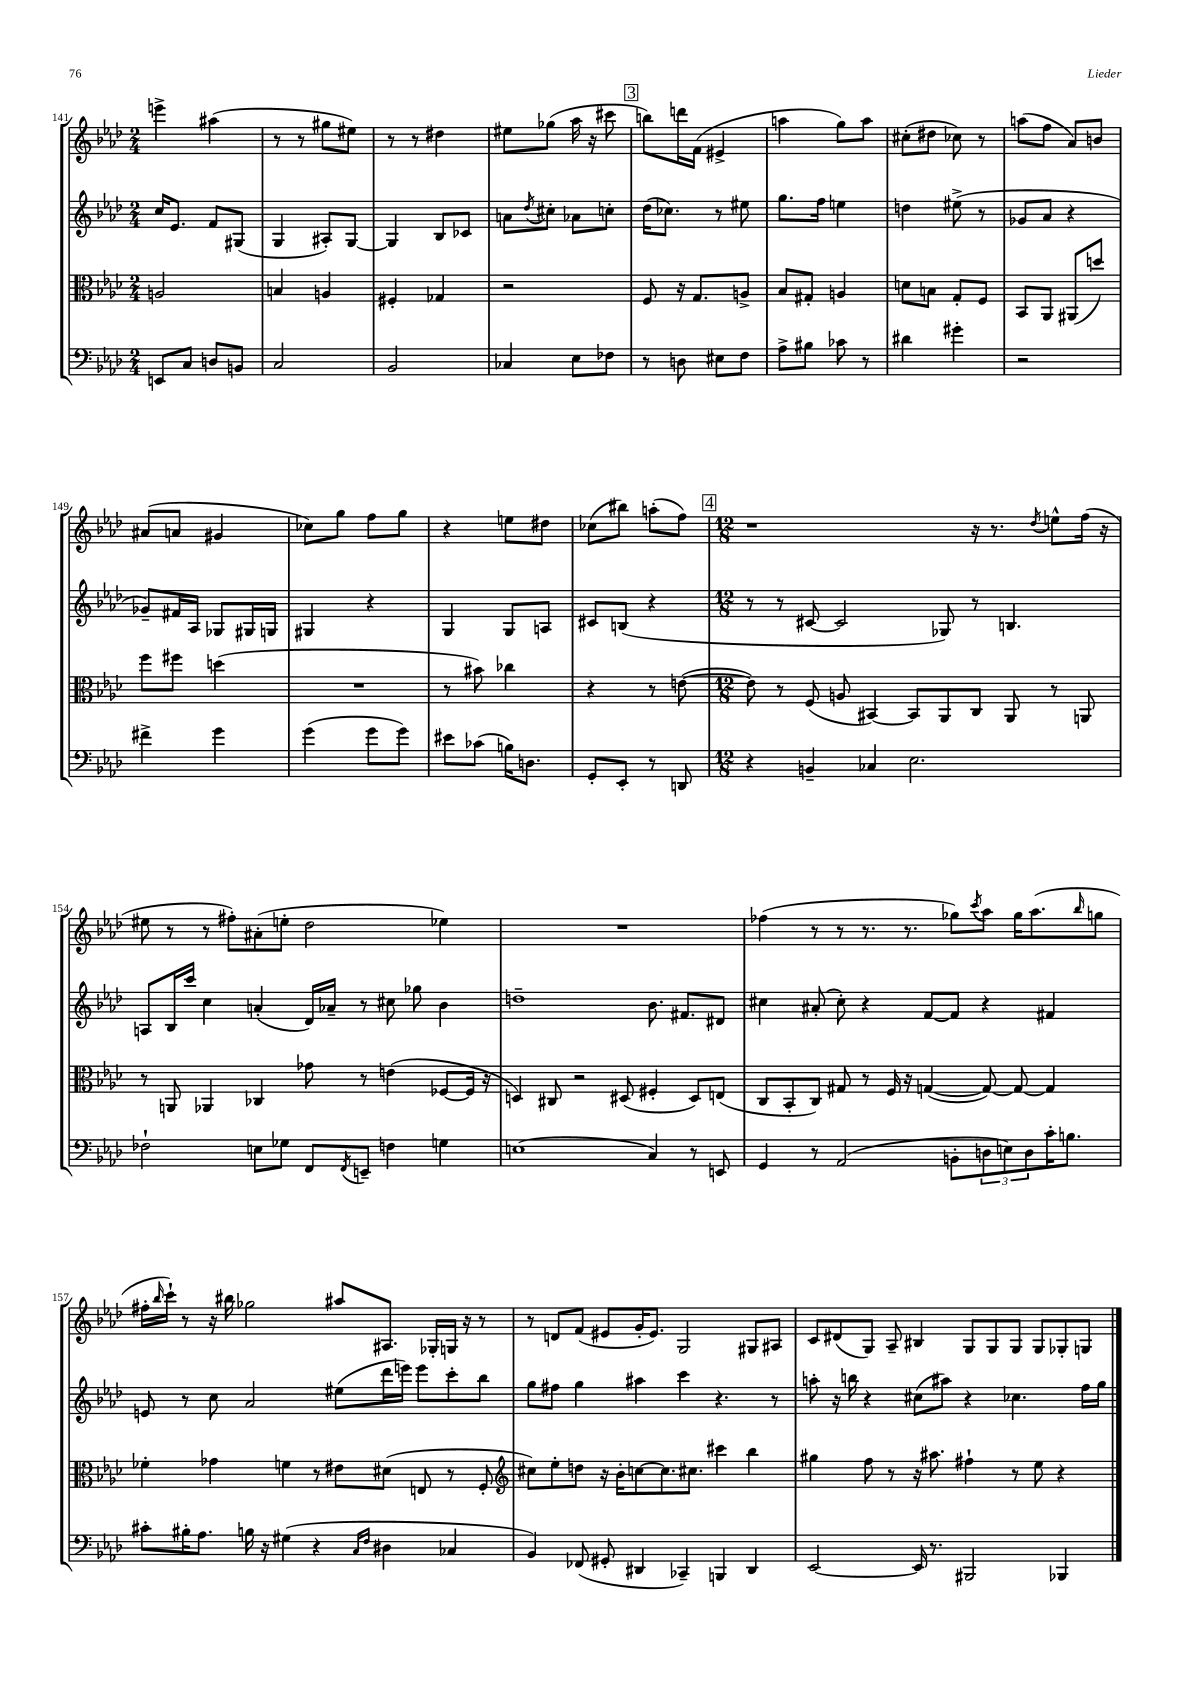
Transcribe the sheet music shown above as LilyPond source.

<<
\new StaffGroup <<
\new Staff = "s0" {
    \clef treble \key aes \major \numericTimeSignature \time 2/4
    e'''4-> ais''4( |
    r8 r8 gis''8 eis''8) |
    r8 r8 dis''4 |
    eis''8 ges''8( aes''16 r16 cis'''8 |
    \mark \markup { \box "3" } b''8) d'''16 f'16( eis'4-> |
    a''4 g''8) a''8 |
    cis''8-.( dis''8 ces''8) r8 |
    a''8( f''8 aes'8) b'8 |
    ais'8( a'8 gis'4 |
    ces''8) g''8 f''8 g''8 |
    r4 e''8 dis''8 |
    ces''8( bis''8) a''8-.( f''8) |
    \mark \markup { \box "4" } \numericTimeSignature \time 12/8 r1 r16 r8. \acciaccatura { des''8 } e''8-^ f''16( r16 |
    eis''8 r8 r8 fis''8-.) ais'8-.( e''8-. des''2 ees''4) |
    R1. |
    fes''4( r8 r8 r8. r8. ges''8) \acciaccatura { c'''8 } aes''8 ges''16 aes''8.( \grace { bes''16 } g''8 |
    fis''16-. \grace { bes''16 } c'''16-!) r8 r16 bis''16 ges''2 ais''8 ais8. ges16-. g16 r16 r8 |
    r8 d'8 f'8( eis'8 g'16-. eis'8.) g2 gis8 ais8 |
    c'8 dis'8( g8) aes8-- bis4 g8 g8 g8 g8 ges8-. g8 \bar "|." |
}
\new Staff = "s1" {
    \clef treble \key aes \major \numericTimeSignature \time 2/4
    c''16 ees'8. f'8 gis8( |
    g4 ais8-.) g8~ |
    g4 bes8 ces'8 |
    a'8 \acciaccatura { des''8 } cis''8-. aes'8 c''8-. |
    \mark \markup { \box "3" } des''16( ces''8.) r8 eis''8 |
    g''8. f''16 e''4 |
    d''4 eis''8->( r8 |
    ges'8 aes'8 r4 |
    ges'8--) fis'16 aes16 ges8 gis16 g16 |
    gis4 r4 |
    g4 g8 a8 |
    cis'8 b8( r4 |
    \mark \markup { \box "4" } \numericTimeSignature \time 12/8 r8 r8 cis'8~ cis'2 ges8) r8 b4. |
    a8 bes16 c'''16 c''4 a'4-.( des'16) aes'16-- r8 cis''8 ges''8 bes'4 |
    d''1-- bes'8. fis'8. dis'8 |
    cis''4 ais'8-.( cis''8-.) r4 f'8~ f'8 r4 fis'4 |
    e'8 r8 c''8 aes'2 eis''8( des'''16 e'''16) e'''8 c'''8-. bes''8 |
    g''8 fis''8 g''4 ais''4 c'''4 r4. r8 |
    a''8-. r16 b''16 r4 cis''8( ais''8) r4 ces''4. f''16 g''16 \bar "|." |
}
\new Staff = "s2" {
    \clef alto \key aes \major \numericTimeSignature \time 2/4
    a2 |
    b4 a4 |
    fis4-. ges4 |
    r2 |
    \mark \markup { \box "3" } f8 r16 g8. a8-> |
    bes8 gis8-. a4 |
    d'8 b8 g8-. f8 |
    bes,8 aes,8 ais,8( d''8) |
    f''8 fis''8 d''4( |
    R2 |
    r8 bis'8) ces''4 |
    r4 r8 e'8~( |
    \mark \markup { \box "4" } \numericTimeSignature \time 12/8 e'8) r8 f8( a8 bis,4~) bis,8 aes,8 c8 aes,8 r8 a,8 |
    r8 a,8 aes,4 ces4 ges'8 r8 e'4( fes8~ fes16 r16 |
    d4) cis8 r2 dis8( fis4-. dis8) e8( |
    c8 bes,8-. c8) gis8 r8 f16 r16 g4~( g8~) g8~ g4 |
    fes'4-. ges'4 f'4 r8 eis'8 dis'8( e8 r8 f8-. |
    \clef treble cis''8) ees''8-. d''8 r16 bes'16-. c''8~ c''8. cis''8. cis'''4 bes''4 |
    gis''4 f''8 r8 r16 ais''8. fis''4-! r8 ees''8 r4 \bar "|." |
}
\new Staff = "s3" {
    \clef bass \key aes \major \numericTimeSignature \time 2/4
    e,8 c8 d8 b,8 |
    c2 |
    bes,2 |
    ces4 ees8 fes8 |
    \mark \markup { \box "3" } r8 d8 eis8 f8 |
    aes8-> bis8 ces'8 r8 |
    dis'4 gis'4-. |
    r2 |
    fis'4-> g'4 |
    g'4( g'8 g'8) |
    eis'8 ces'8( b16) d8. |
    g,8-. ees,8-. r8 d,8 |
    \mark \markup { \box "4" } \numericTimeSignature \time 12/8 r4 b,4-- ces4 ees2. |
    fes2-! e8 ges8 f,8 \acciaccatura { f,8 } e,8-- f4 g4 |
    e1( c4) r8 e,8 |
    g,4 r8 aes,2( b,8-. \tuplet 3/2 { d8 e8) d8 } c'16-. b8. |
    cis'8-. bis16-. aes8. b16 r16 gis4( r4 \grace { c16 f16 } dis4 ces4 |
    bes,4) fes,8( gis,8-. dis,4 ces,4--) b,,4 dis,4 |
    ees,2~ ees,16 r8. bis,,2 bes,,4 \bar "|." |
}
>>
>>
\layout { \context { \Score currentBarNumber = #141 } }
